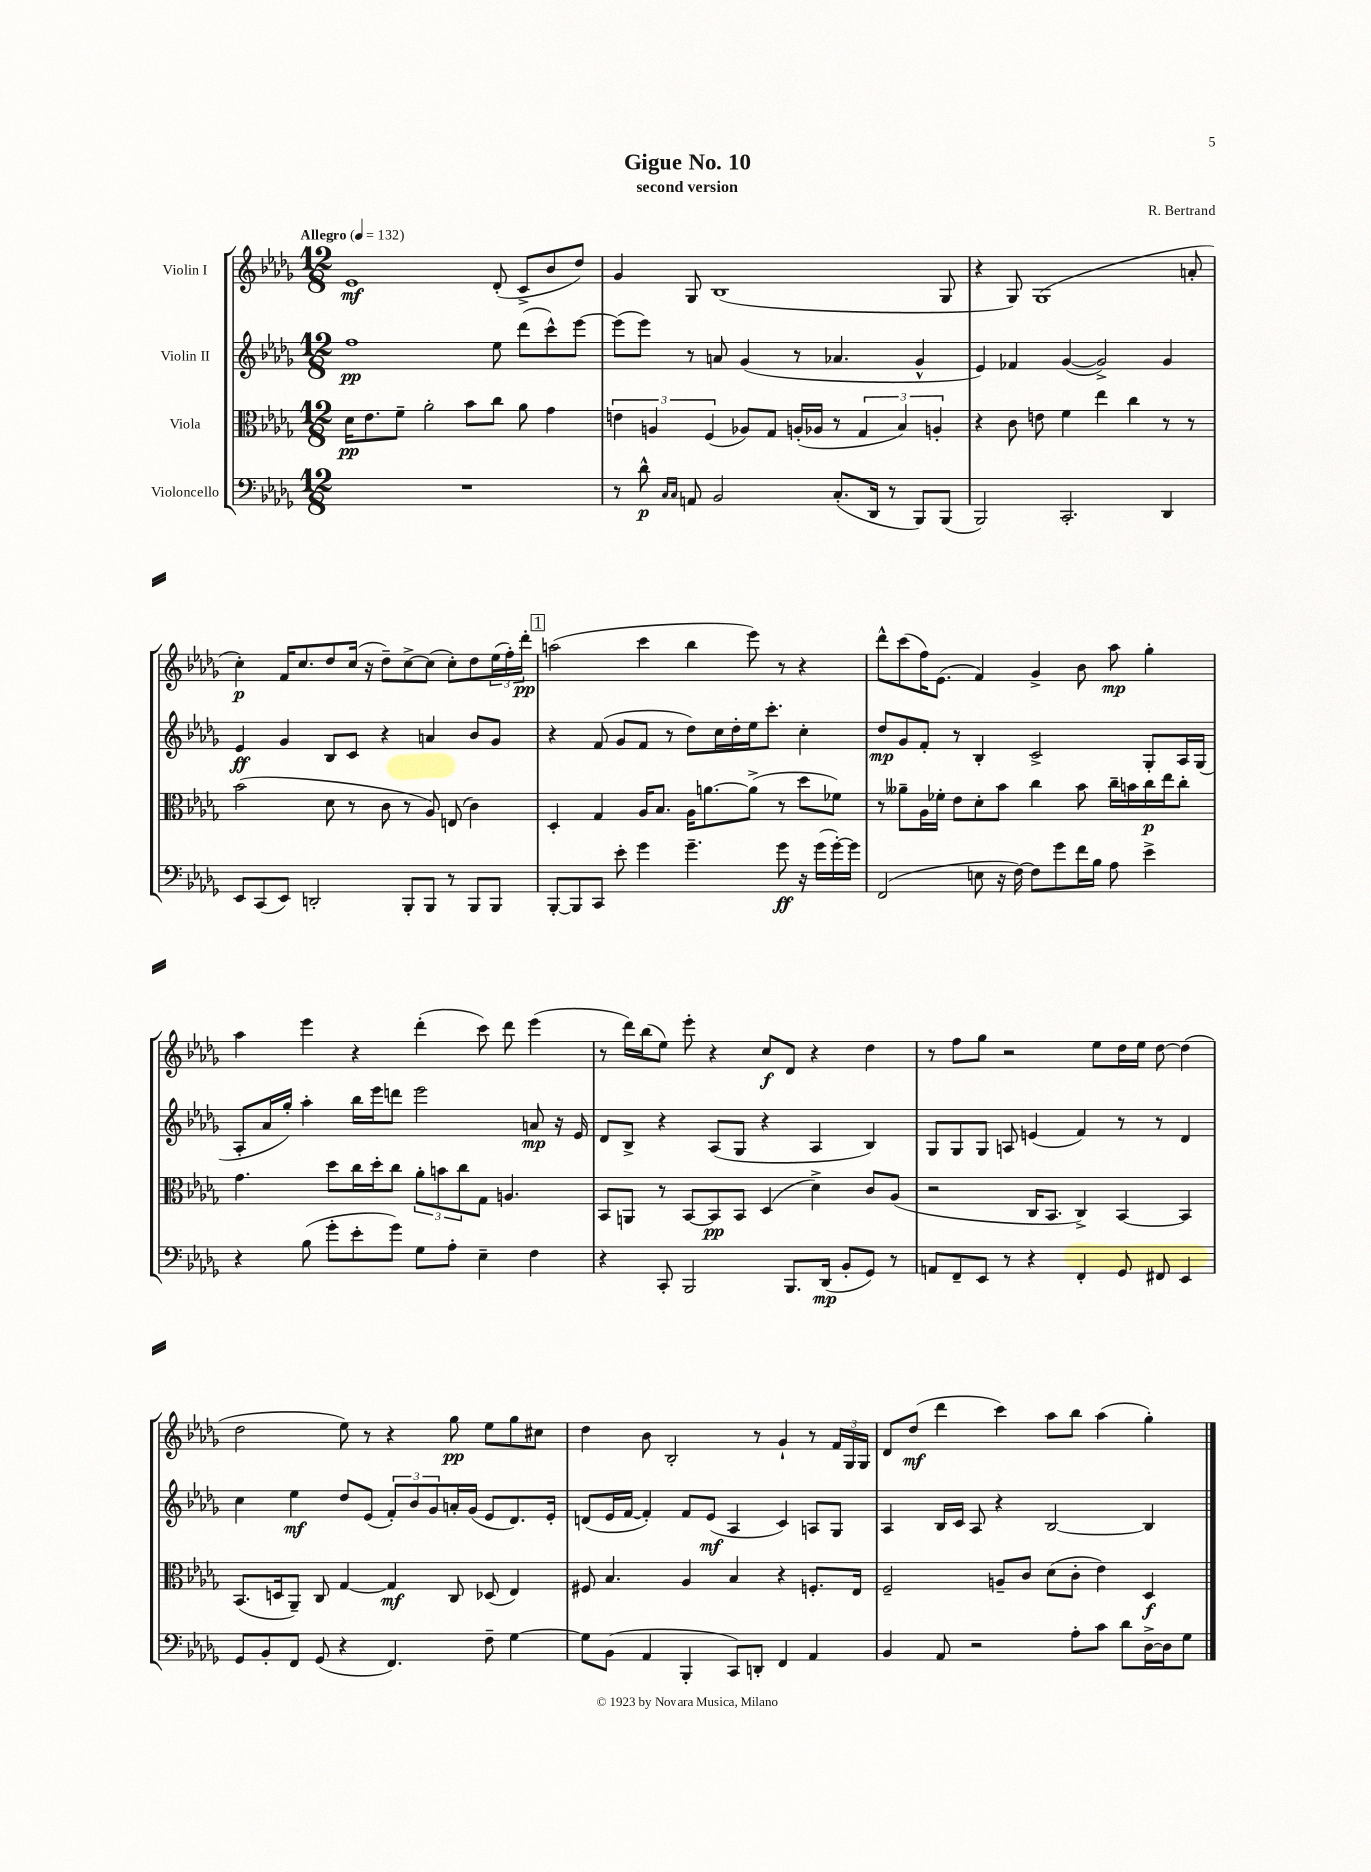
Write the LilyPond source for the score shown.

\header { title = "Gigue No. 10" composer = "R. Bertrand" subtitle = "second version" }
<<
\new StaffGroup <<
\new Staff = "s0" \with { instrumentName = "Violin I" } {
    \clef treble \key des \major \numericTimeSignature \time 12/8 \tempo "Allegro" 4 = 132
    ees'1\mf des'8-.( c'8-> bes'8 des''8) |
    ges'4 ges8 bes1( ges8 |
    r4 ges8) ges1( a'8-. |
    c''4-.\p) f'16 c''8. des''8 c''16( r16 des''8--) c''8~-> c''8( c''8-.) des''8 \tuplet 3/2 { ees''16( f''16-.) des'''16-.\pp } |
    \mark \markup { \box "1" } a''2( c'''4 bes''4 ees'''8) r8 r4 |
    des'''8-^ c'''8( f''16) ees'8.( f'4) ges'4-> bes'8 aes''8\mp ges''4-. |
    aes''4 ees'''4 r4 des'''4-.( c'''8) des'''8 ees'''4( |
    r8 des'''16) bes''16( ees''8) ees'''8-. r4 c''8\f des'8 r4 des''4 |
    r8 f''8 ges''8 r2 ees''8 des''16 ees''16 des''8~ des''4( |
    des''2 ees''8) r8 r4 ges''8\pp ees''8 ges''8 cis''8 |
    des''4 bes'8 bes2-. r8 ges'4-! r8 \tuplet 3/2 { f'16 ges16 ges16 } |
    des'8 des''8\mf( des'''4 c'''4) aes''8 bes''8 aes''4( ges''4-.) \bar "|." |
}
\new Staff = "s1" \with { instrumentName = "Violin II" } {
    \clef treble \key des \major \numericTimeSignature \time 12/8
    f''1\pp ees''8 des'''8( c'''8-^) ees'''8~ |
    ees'''8( ees'''8) r8 a'8 ges'4( r8 aes'4. ges'4-^ |
    ees'4) fes'4 ges'4~( ges'2->) ges'4 |
    ees'4\ff ges'4 bes8 c'8 r4 a'4 bes'8 ges'8 |
    \mark \markup { \box "1" } r4 f'8( ges'8 f'8 r8 des''8) c''16 des''16-. ees''16 c'''8.-. c''4-. |
    des''8\mp ges'8 f'8-. r8 bes4-. c'2-> ges8-. aes16 ges16( |
    aes8-. aes'16 ges''16-.) aes''4-. bes''16 ees'''16 d'''8 ees'''2 a'8\mp r16 ees'16 |
    des'8 bes8-> r4 aes8( ges8 r4 aes4 bes4) |
    ges8 ges8 ges8 a8 e'4( f'4) r8 r8 des'4 |
    c''4 ees''4\mf des''8 ees'8( \tuplet 3/2 { f'8-.) bes'8 ges'8 } a'16-. ges'16( ees'8 des'8.) ees'16-. |
    d'8( ees'16 f'16~ f'4-.) f'8 ees'8\mf( aes4 c'4) a8 ges8 |
    aes4 bes16 c'16 aes8 r4 bes2~ bes4 \bar "|." |
}
\new Staff = "s2" \with { instrumentName = "Viola" } {
    \clef alto \key des \major \numericTimeSignature \time 12/8
    des'16\pp ees'8. f'8-- aes'2-. bes'8 c''8 aes'8 ges'4 |
    \tuplet 3/2 { e'4 a4 f4( } aes8) ges8 a16-.( aes16 r8 \tuplet 3/2 { ges4 bes4) a4-. } |
    r4 c'8 e'8 f'4 ees''4 c''4 r8 r8 |
    bes'2( des'8 r8 c'8 r8 aes8) e8( c'4) |
    \mark \markup { \box "1" } des4-. ges4 aes16 bes8. aes16 a'8.~ a'8->( r8 des''8 fes'8) |
    r8 aeses'8-- aes16 fes'16-. ees'8 des'8-. bes'8 c''4 bes'8 c''16-- b'16 c''16\p ees''16 c''8-. |
    ges'4. des''8 c''16 des''16-. c''8 \tuplet 3/2 { aes'8-. b'8 c''8 } ges8 a4. |
    bes,8 a,8 r8 bes,8~ bes,8\pp bes,8 des4( des'4->) c'8 aes8( |
    r2 c16 bes,8. c4->) bes,4~ bes,4 |
    bes,8.( d16 aes,8--) c8 ges4~ ges4\mf c8 des8( ees4) |
    fis8 bes4. aes4 bes4 r4 f8.-. ees16 |
    f2-- a8-- c'8 des'8( c'8-. ees'4) des4\f \bar "|." |
}
\new Staff = "s3" \with { instrumentName = "Violoncello" } {
    \clef bass \key des \major \numericTimeSignature \time 12/8
    R1. |
    r8 des'8-^\p \grace { c16 c16 } a,8 bes,2 c8.-.( des,16 r8 bes,,8) bes,,8( |
    bes,,2) c,2.-. des,4 |
    ees,8 c,8( ees,8) d,2-. bes,,8-. bes,,8 r8 bes,,8 bes,,8 |
    \mark \markup { \box "1" } bes,,8~-. bes,,8 c,8 ees'8-. ges'4 ges'4.-- ges'8\ff r16 ges'16( ges'16~-.) ges'16 |
    f,2( e8 r16 f16~) f8 ges'8 f'16 bes16 aes8 ees'4-> |
    r4 bes8( ges'8-. ees'8-. ges'8) ges8 aes8-. ees4-- f4 |
    r4 c,8-. bes,,2 bes,,8. des,16\mp( bes,8-. ges,8) r8 |
    a,8 f,8-- ees,8 r8 r4 f,4-. ges,8 fis,8 ees,4 |
    ges,8 bes,8-. f,8 ges,8( r4 f,4.) f8-- ges4~ |
    ges8 bes,8( aes,4 bes,,4-. c,8) d,8-. f,4 aes,4 |
    bes,4 aes,8 r2 aes8-. c'8 des'8 des16~-> des16 ges8 \bar "|." |
}
>>
>>
\layout { \context { \Score \remove "Bar_number_engraver" } }
